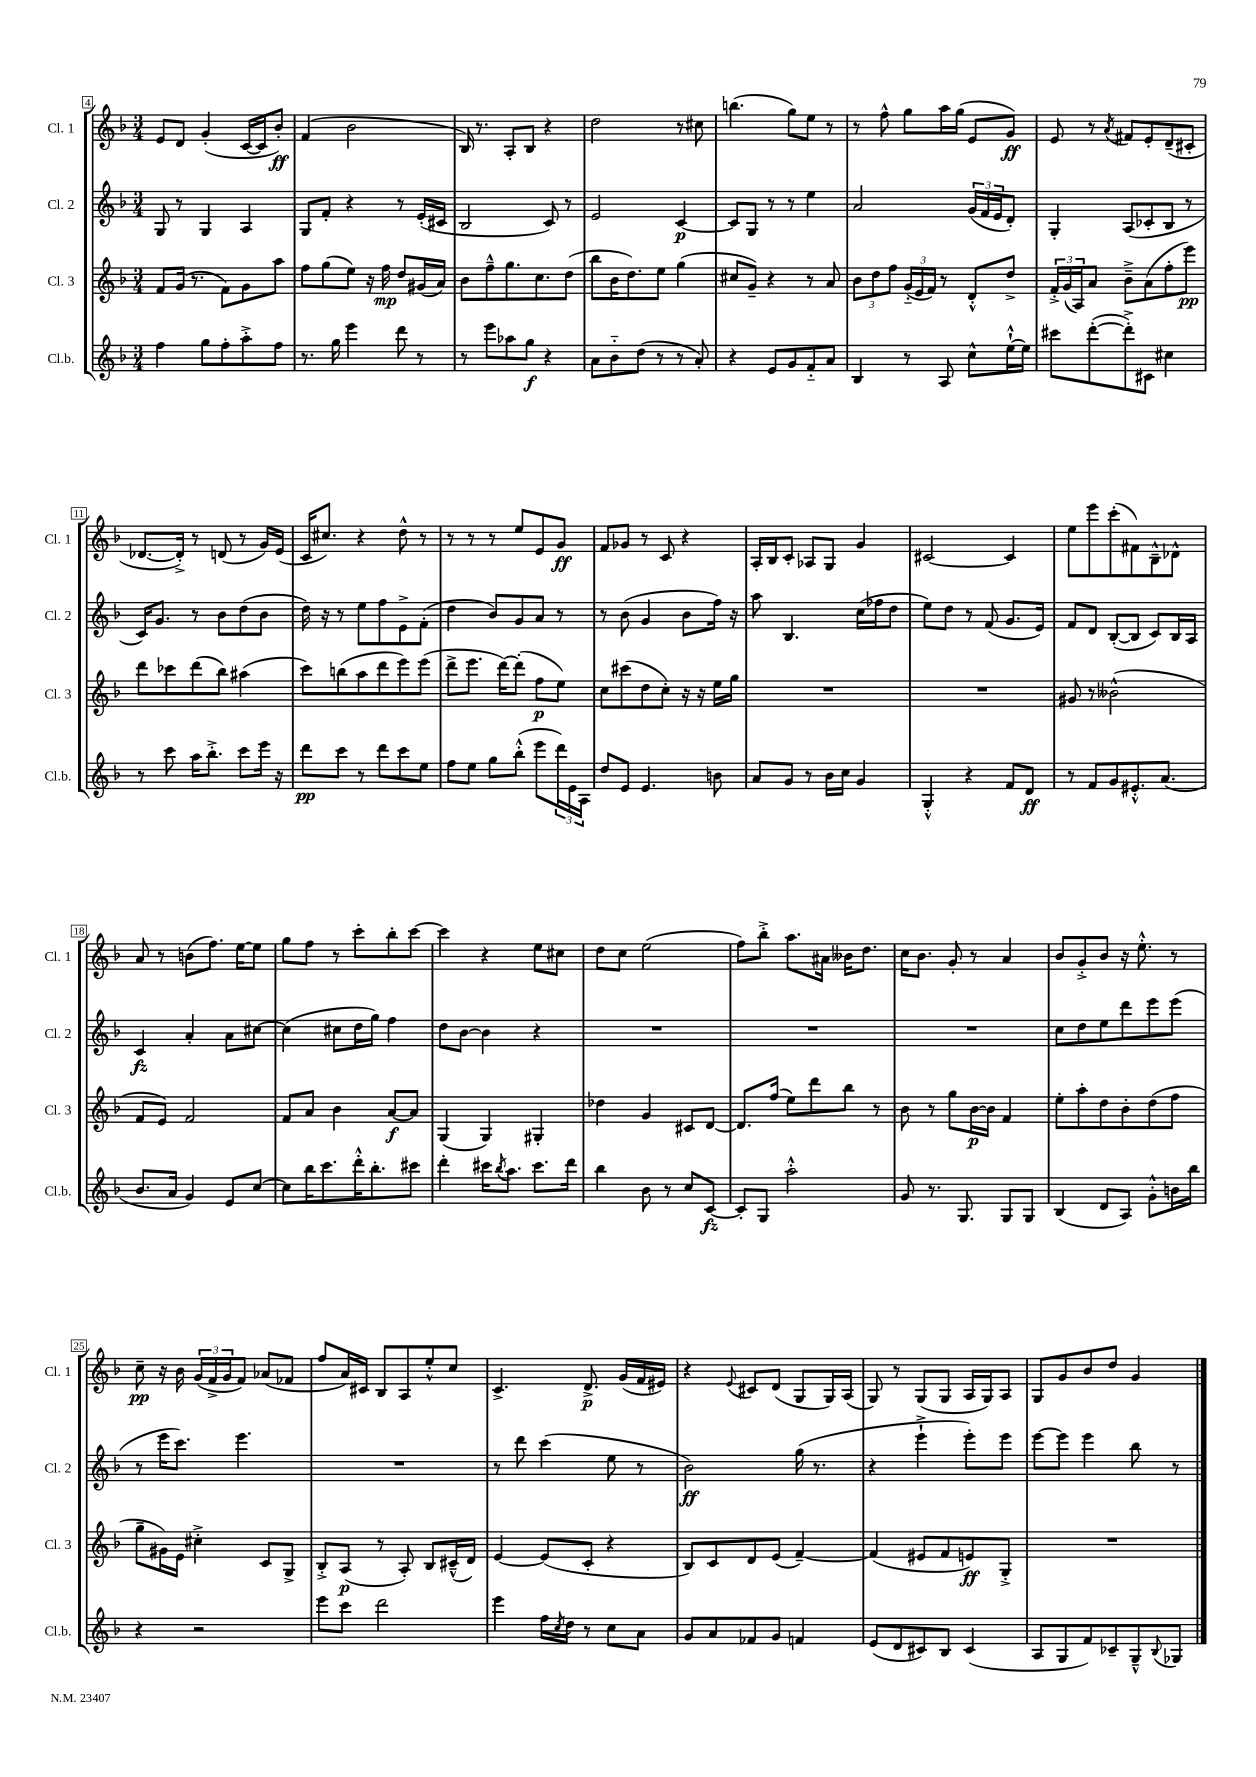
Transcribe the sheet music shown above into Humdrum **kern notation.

**kern	**dynam	**kern	**dynam	**kern	**dynam	**kern	**dynam
*part4	*part4	*part3	*part3	*part2	*part2	*part1	*part1
*staff4	*staff4	*staff3	*staff3	*staff2	*staff2	*staff1	*staff1
*I"Cl.b.	*	*I"Cl. 3	*	*I"Cl. 2	*	*I"Cl. 1	*
*I'Cl.b.	*	*I'Cl. 3	*	*I'Cl. 2	*	*I'Cl. 1	*
*clefG2	*	*clefG2	*	*clefG2	*	*clefG2	*
*k[b-]	*	*k[b-]	*	*k[b-]	*	*k[b-]	*
*M3/4	*	*M3/4	*	*M3/4	*	*M3/4	*
=4	=4	=4	=4	=4	=4	=4	=4
4ff\	.	8f/L	.	8G/	.	8e/L	.
.	.	(16g/Jk	.	8r	.	8d/J	.
.	.	8.r	.	.	.	.	.
8gg\L	.	.	.	4G/	.	(4g'/	.
8ff'\	.	8f\L)	.	.	.	.	.
8aa'^\	.	8g\	.	4A/	.	[16c/LL	.
.	.	.	.	.	.	16c/J]	.
8ff\J	.	8aa\J	.	.	.	8b-'/J)	ff
=5	=5	=5	=5	=5	=5	=5	=5
8.r	.	8ff\L	.	8G/L	.	(4f/	.
.	.	(8gg\	.	8f'/J	.	.	.
16gg\	.	.	.	.	.	.	.
4eee\	.	8ee\J)	.	4r	.	2b-\	.
.	.	16r	.	.	.	.	.
.	.	16ff\	mp	.	.	.	.
8ddd\	.	8dd/L	.	8r	.	.	.
8r	.	(16g#X/L	.	(16e'/LL	.	.	.
.	.	16a/JJ)	.	16c#X/JJ	.	.	.
=6	=6	=6	=6	=6	=6	=6	=6
8r	.	8b-\L	.	2B-/	.	16B-/)	.
.	.	.	.	.	.	8.r	.
8eee\L	.	8ff~^^\	.	.	.	.	.
8aa-X\	.	8.gg\	.	.	.	8A'/L	.
8gg\J	f	.	.	.	.	8B-/J	.
.	.	8.cc\	.	.	.	.	.
4r	.	.	.	8c/)	.	4r	.
.	.	(8dd\J	.	8r	.	.	.
=7	=7	=7	=7	=7	=7	=7	=7
8a\L	.	8bb-\L	.	2e/	.	2dd\	.
8b-\	.	16b-\K	.	.	.	.	.
.	.	8.dd\)	.	.	.	.	.
(8dd\J	.	.	.	.	.	.	.
8r	.	8ee\J	.	.	.	.	.
8r	.	(4gg\	.	[4c/	p	8r	.
8a'/)	.	.	.	.	.	8cc#X\	.
=8	=8	=8	=8	=8	=8	=8	=8
4r	.	8cc#X/L	.	8c/L]	.	(4.bbn\	.
.	.	8g~/J)	.	8G/J	.	.	.
8e/L	.	4r	.	8r	.	.	.
8g/	.	.	.	8r	.	8gg\L)	.
8f/	.	8r	.	4ee\	.	8ee\J	.
8a/J	.	8a/	.	.	.	8r	.
=9	=9	=9	=9	=9	=9	=9	=9
4B-/	.	12b-\L	.	2a/	.	8r	.
.	.	12dd\	.	.	.	.	.
.	.	.	.	.	.	8ff^^\	.
.	.	12ff\J	.	.	.	.	.
8r	.	(24g/LL	.	.	.	8gg\L	.
.	.	24e/	.	.	.	.	.
.	.	24f/JJ)	.	.	.	.	.
8A/	.	8r	.	.	.	16aa\L	.
.	.	.	.	.	.	(16gg\JJ	.
8cc^^\L	.	8d'^^/L	.	(24g/LL	.	8e/L	.
.	.	.	.	24f/	.	.	.
.	.	.	.	24e/J	.	.	.
[16ee`^^\L	.	8dd^/J	.	8d'/J)	.	8g/J)	ff
16ee\JJ]	.	.	.	.	.	.	.
=10	=10	=10	=10	=10	=10	=10	=10
8ccc#X\L	.	24f'^/LL	.	4G'/	.	8e/	.
.	.	(24g/	.	.	.	.	.
.	.	24A/J)	.	.	.	.	.
([8ddd'\	.	8a/J	.	.	.	8r	.
.	.	.	.	.	.	8qa/	.
8ddd'^\])	.	8b-~^\L	.	(8A/L	.	8f#X/L	.
8c#X\J	.	(8a\	.	8c-X'/	.	8e'/	.
4cc#X\	.	8ff'\	.	8B-/J	.	(8d~/	.
.	.	8eee\J)	pp	8r	.	8c#X'/J	.
!!LO:LB:g=z
=11	=11	=11	=11	=11	=11	=11	=11
8r	.	8ddd\L	.	16c/KL)	.	[8.d-X/L	.
.	.	.	.	8.g/J	.	.	.
8ccc\	.	8ccc-X\	.	.	.	.	.
.	.	.	.	.	.	16d-'^/Jk])	.
16aa\KL	.	(8ddd\	.	8r	.	8r	.
8.bb-'^\J	.	.	.	.	.	.	.
.	.	8bb-\J)	.	8b-\L	.	(8dn/	.
8ccc\L	.	(4aa#X\	.	(8dd\	.	8r	.
16eee\Jk	.	.	.	8b-\J	.	16g/LL)	.
16r	.	.	.	.	.	(16e/JJ	.
=12	=12	=12	=12	=12	=12	=12	=12
8ddd\L	pp	8ccc\L)	.	16dd\)	.	16c/KL	.
.	.	.	.	16r	.	8.cc#X/J)	.
8ccc\J	.	(8bbn\	.	8r	.	.	.
8r	.	8aa\	.	8ee\L	.	4r	.
8ddd\L	.	8ddd\	.	8ff\	.	.	.
8ccc\	.	8eee\)	.	8e^\	.	8dd^^\	.
8ee\J	.	(8eee\J	.	(8f'\J	.	8r	.
=13	=13	=13	=13	=13	=13	=13	=13
8ff\L	.	8ddd^\L	.	4dd\	.	8r	.
8ee\J	.	8.eee\J	.	.	.	8r	.
8gg\L	.	.	.	8b-/L)	.	8r	.
.	.	[16ddd\KL)	.	.	.	.	.
(8bb-'^^\J	.	(8ddd'\J]	.	8g/	.	8ee/L	.
8eee\L	.	8ff\L	p	8a/J	.	8e/	.
24ddd\L)	.	8ee\J)	.	8r	.	8g/J	ff
24e\	.	.	.	.	.	.	.
24A\JJ	.	.	.	.	.	.	.
=14	=14	=14	=14	=14	=14	=14	=14
8dd/L	.	8cc\L	.	8r	.	8f/L	.
8e/J	.	(8ccc#X\	.	(8b-\	.	8g-X/J	.
4.e/	.	8dd\	.	4g/	.	8r	.
.	.	8cc'\J)	.	.	.	8c/	.
.	.	16r	.	8b-\L	.	4r	.
.	.	16r	.	.	.	.	.
8bn\	.	16ee\LL	.	16ff\Jk)	.	.	.
.	.	16gg\JJ	.	16r	.	.	.
=15	=15	=15	=15	=15	=15	=15	=15
8a/L	.	2.r	.	8aa\	.	16A'/LL	.
.	.	.	.	.	.	16B-/J	.
8g/J	.	.	.	4.B-/	.	8c'/J	.
8r	.	.	.	.	.	8A-X/L	.
16b-\LL	.	.	.	.	.	8G/J	.
16cc\JJ	.	.	.	.	.	.	.
4g/	.	.	.	(16cc\LL	.	4g/	.
.	.	.	.	16ff-X\J	.	.	.
.	.	.	.	8dd\J	.	.	.
=16	=16	=16	=16	=16	=16	=16	=16
4G'^^/	.	2.r	.	8ee\L)	.	[2c#X/	.
.	.	.	.	8dd\J	.	.	.
4r	.	.	.	8r	.	.	.
.	.	.	.	(8f/	.	.	.
8f/L	.	.	.	8.g/L	.	4c#/]	.
8d/J	ff	.	.	.	.	.	.
.	.	.	.	16e/Jk)	.	.	.
=17	=17	=17	=17	=17	=17	=17	=17
8r	.	8g#X/	.	8f/L	.	8ee\L	.
8f/L	.	8r	.	8d/J	.	8eee\	.
8g/	.	(2b--X^^\	.	([8B-'/L	.	(8ccc'\	.
8.e#X'^^/	.	.	.	8B-/J]	.	8f#X\)	.
.	.	.	.	8c/L)	.	8B-~^^\	.
(8.a/J	.	.	.	.	.	.	.
.	.	.	.	16B-/L	.	8d-X^^\J	.
.	.	.	.	16A/JJ	.	.	.
!!LO:LB:g=z
=18	=18	=18	=18	=18	=18	=18	=18
8.b-/L	.	8f/L	.	4c/	fz	8a/	.
.	.	8e/J)	.	.	.	8r	.
16a/Jk	.	.	.	.	.	.	.
4g/)	.	2f/	.	4a'/	.	(8bn\L	.
.	.	.	.	.	.	8.ff\J)	.
8e/L	.	.	.	8a\L	.	.	.
.	.	.	.	.	.	[16ee\KL	.
[8cc/J	.	.	.	[8cc#X\J	.	8ee\J]	.
=19	=19	=19	=19	=19	=19	=19	=19
8cc\L]	.	8f/L	.	(4cc#\]	.	8gg\L	.
16bb-\K	.	8a/J	.	.	.	8ff\J	.
8.ccc\	.	.	.	.	.	.	.
.	.	4b-\	.	8cc#X\L	.	8r	.
16ddd'^^\K	.	.	.	16dd\L	.	8ccc'\L	.
8.bb-'\	.	.	.	16gg\JJ)	.	.	.
.	.	[8a/L	f	4ff\	.	8bb-'\	.
8ccc#X\J	.	8a/J]	.	.	.	[8ccc\J	.
=20	=20	=20	=20	=20	=20	=20	=20
4ddd'\	.	(4G/	.	8dd\L	.	4ccc\]	.
.	.	.	.	[8b-\J	.	.	.
16ccc#X\KL	.	4G/)	.	4b-\]	.	4r	.
8qbb-/	.	.	.	.	.	.	.
8.aa\J	.	.	.	.	.	.	.
8.ccc#\L	.	4G#X'/	.	4r	.	8ee\L	.
.	.	.	.	.	.	8cc#X\J	.
16ddd\Jk	.	.	.	.	.	.	.
=21	=21	=21	=21	=21	=21	=21	=21
4bb-\	.	4dd-X\	.	2.r	.	8dd\L	.
.	.	.	.	.	.	8cc\J	.
8b-\	.	4g/	.	.	.	(2ee\	.
8r	.	.	.	.	.	.	.
8cc/L	.	8c#X/L	.	.	.	.	.
[8c/J	fz	[8d/J	.	.	.	.	.
=22	=22	=22	=22	=22	=22	=22	=22
8c'/L]	.	8.d/L]	.	2.r	.	8ff\L)	.
8G/J	.	.	.	.	.	8bb-'^\J	.
.	.	(16ff/Jk	.	.	.	.	.
2aa'^^\	.	8ee\L)	.	.	.	8.aa\L	.
.	.	8ddd\	.	.	.	.	.
.	.	.	.	.	.	16a#X\Jk	.
.	.	8bb-\J	.	.	.	16b--X\KL	.
.	.	.	.	.	.	8.dd\J	.
.	.	8r	.	.	.	.	.
=23	=23	=23	=23	=23	=23	=23	=23
8g/	.	8b-\	.	2.r	.	16cc\KL	.
.	.	.	.	.	.	8.b-\J	.
8.r	.	8r	.	.	.	.	.
.	.	8gg\L	.	.	.	8g'/	.
8.G/	.	.	.	.	.	.	.
.	.	[16b-\L	p	.	.	8r	.
.	.	16b-\JJ]	.	.	.	.	.
8G/L	.	4f/	.	.	.	4a/	.
8G/J	.	.	.	.	.	.	.
=24	=24	=24	=24	=24	=24	=24	=24
(4B-/	.	8ee'\L	.	8cc\L	.	8b-/L	.
.	.	8aa'\	.	8dd\	.	8g'^/	.
8d/L	.	8dd\	.	8ee\	.	8b-/J	.
8A/J)	.	8b-'\	.	8ddd\	.	16r	.
.	.	.	.	.	.	8.ee'^^\	.
8g'^^\L	.	(8dd\	.	8eee\	.	.	.
16bn\L	.	8ff\J	.	(8eee\J	.	8r	.
16bb-\JJ	.	.	.	.	.	.	.
!!LO:LB:g=z
=25	=25	=25	=25	=25	=25	=25	=25
4r	.	8gg~\L	.	8r	.	8cc~\	pp
.	.	16g#X\L)	.	16eee\KL	.	16r	.
.	.	16e\JJ	.	8.ccc\J)	.	16b-\	.
2r	.	4cc#X'^\	.	.	.	(24g/LL	.
.	.	.	.	.	.	24f^/	.
.	.	.	.	.	.	24g/J	.
.	.	.	.	4.eee\	.	8f/J)	.
.	.	8c/L	.	.	.	(8a-X/L	.
.	.	8G^/J	.	.	.	8f-X/J	.
=26	=26	=26	=26	=26	=26	=26	=26
8eee\L	.	8B-'^/L	.	2.r	.	8ff/L	.
8ccc\J	.	(8A/J	p	.	.	16a/L)	.
.	.	.	.	.	.	16c#X/JJ	.
2ddd\	.	8r	.	.	.	8B-/L	.
.	.	8A'/)	.	.	.	8A/	.
.	.	8B-/L	.	.	.	8ee'^^/	.
.	.	(16c#X~^^/L	.	.	.	8cc/J	.
.	.	16d/JJ)	.	.	.	.	.
=27	=27	=27	=27	=27	=27	=27	=27
4eee\	.	[4e/	.	8r	.	4.c^/	.
.	.	.	.	8ddd\	.	.	.
16ff\LL	.	(8e/L]	.	(4ccc\	.	.	.
8qcc/	.	.	.	.	.	.	.
16dd\JJ	.	.	.	.	.	.	.
8r	.	8c'/J	.	.	.	8.d^/	p
8cc\L	.	4r	.	8ee\	.	.	.
.	.	.	.	.	.	(16g/LL	.
8a\J	.	.	.	8r	.	16f/	.
.	.	.	.	.	.	16e#X/JJ)	.
=28	=28	=28	=28	=28	=28	=28	=28
8g/L	.	8B-/L)	.	2b-\)	ff	4r	.
8a/	.	8c/	.	.	.	.	.
.	.	.	.	.	.	8qqe/	.
8f-X/	.	8d/	.	.	.	8c#X/L	.
8g/J	.	(8e/J	.	.	.	(8d/J	.
4fn/	.	[4f~/)	.	(16gg\	.	8G/L	.
.	.	.	.	8.r	.	.	.
.	.	.	.	.	.	16G/L)	.
.	.	.	.	.	.	(16A/JJ	.
=29	=29	=29	=29	=29	=29	=29	=29
(8e/L	.	(4f/]	.	4r	.	8G/)	.
8d/	.	.	.	.	.	8r	.
8c#X/)	.	8e#X/L	.	4eee`^\	.	(8G/L	.
8B-/J	.	8f/	.	.	.	8G/J	.
(4c#/	.	8en/)	ff	8eee'\L)	.	16A/LL	.
.	.	.	.	.	.	16G/J)	.
.	.	8G'^/J	.	8eee\J	.	8A/J	.
=30	=30	=30	=30	=30	=30	=30	=30
8A/L	.	2.r	.	[8eee\L	.	8G/L	.
8G/	.	.	.	8eee\J]	.	8g/	.
8f/)	.	.	.	4eee\	.	8b-/	.
8c-X~/	.	.	.	.	.	8dd/J	.
8G~^^/	.	.	.	8bb-\	.	4g/	.
8qqB-/	.	.	.	.	.	.	.
8G-X/J	.	.	.	8r	.	.	.
==	==	==	==	==	==	==	==
*-	*-	*-	*-	*-	*-	*-	*-
